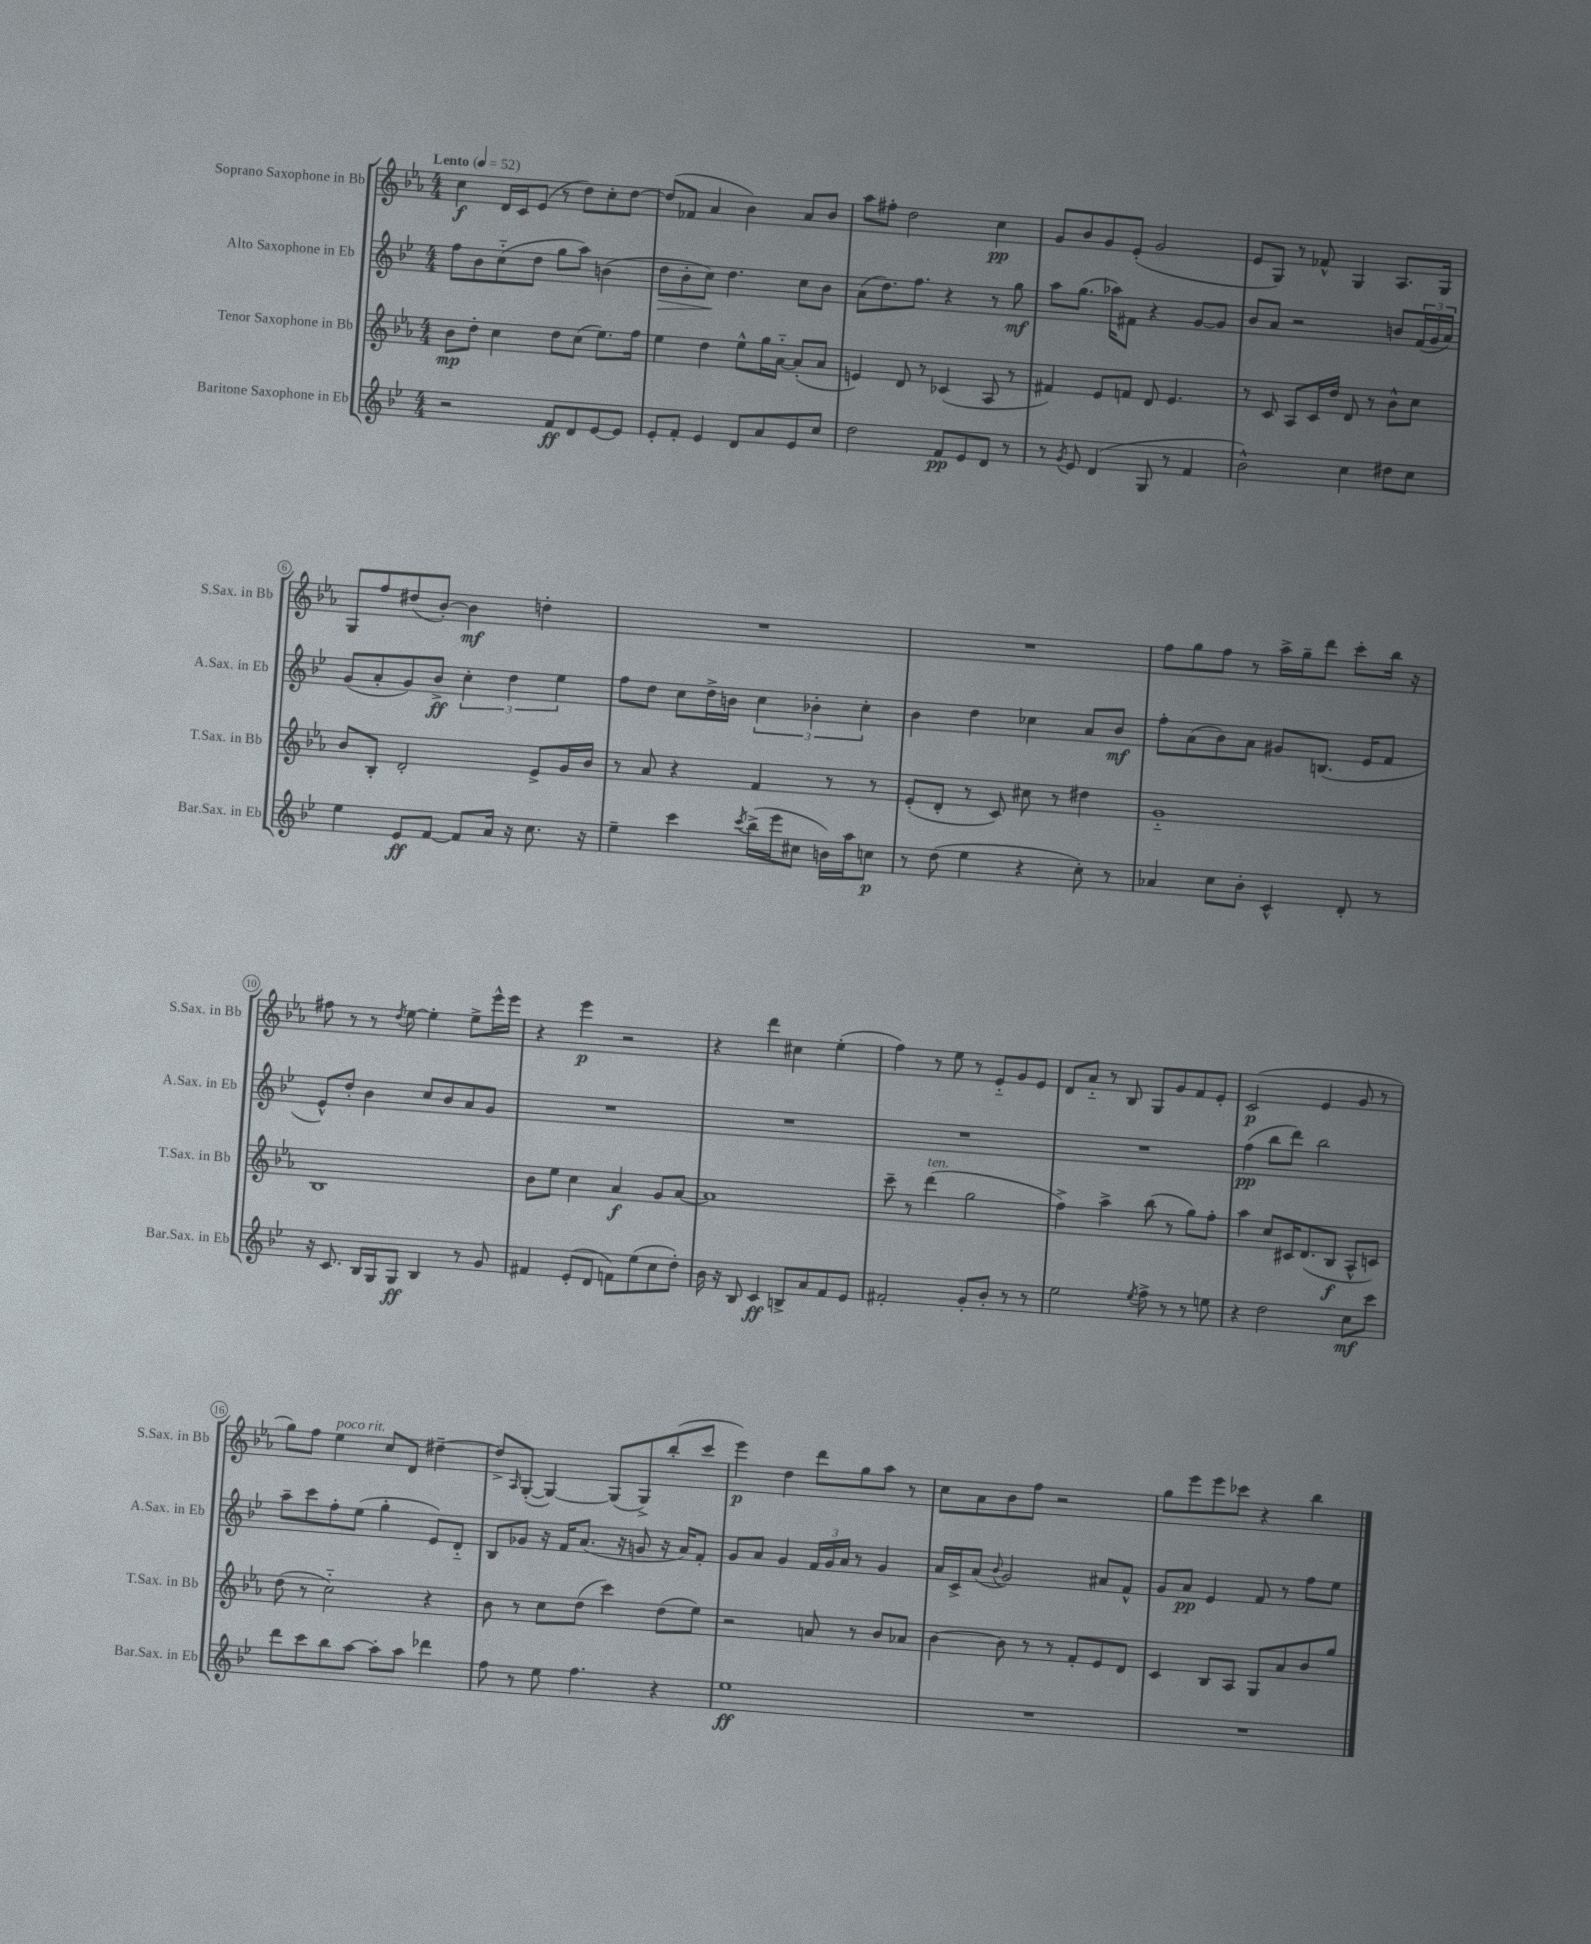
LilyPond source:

<<
\new StaffGroup <<
\new Staff = "s0" \with { instrumentName = "Soprano Saxophone in Bb" shortInstrumentName = "S.Sax. in Bb" } {
    \clef treble \key ees \major \numericTimeSignature \time 4/4 \tempo "Lento" 4 = 52
    c''4\f d'16 c'16 ees'8( r8 d''8) c''8-. d''8~ |
    d''8( fes'8 aes'4 bes'4) aes'8 bes'8 |
    aes''8 fis''8-. d''2 c''4\pp |
    g'8 bes'8 g'8 ees'8-.( g'2 |
    ees'8 g8) r8 fes'8-^ g4 aes8. g16 |
    g8 f''8 dis''8( bes'8~-.) bes'4\mf d''4-. |
    R1 |
    R1 |
    f''8 g''8 f''8 r8 aes''16-> g''16-- d'''8 c'''8-. bes''16 r16 |
    fis''8 r8 r8 \acciaccatura { d''8 } ees''8~ ees''4-. ees''8-> ees'''16-^ ees'''16 |
    r4 ees'''4\p r2 |
    r4 d'''4 cis''4 ees''4-.( |
    f''4) r8 ees''8 r8 ees'8-_ g'8 ees'8 |
    d'8 aes'8-_ r8 bes8 g8 g'8 f'8 ees'8-. |
    c'2\p( ees'4 g'8 r8 |
    g''8) f''8 ees''4^\markup { \italic "poco rit." } c''8 d'8 dis''4~-- |
    dis''8-> \grace { aes16 } g8~-.( g4~) g8( g8->) bes''8-.( c'''8 |
    ees'''4\p) d''4 d'''8 g''8 aes''8 r8 |
    c''8 aes'8 bes'8 f''8 r2 |
    g''8 ees'''8 ees'''8 ces'''8 r4 bes''4 \bar "|." |
}
\new Staff = "s1" \with { instrumentName = "Alto Saxophone in Eb" shortInstrumentName = "A.Sax. in Eb" } {
    \clef treble \key bes \major \numericTimeSignature \time 4/4
    f''8 bes'8 c''8-_( d''8 g''8 a''8) b'4( |
    d''8\> bes'8-. c''8\!) d''4. c''8 bes'8 |
    a'8( d''8.) f''8. r4 r8 g''8\mf |
    a''8 g''8.( aes''16) fis'8 r4 g'8~ g'8 |
    bes'8 a'8 r2 b'8 \tuplet 3/2 { f'16( g'16 a'16) } |
    g'8( a'8-. g'8) bes'8->\ff \tuplet 3/2 { c''4-. d''4 ees''4 } |
    f''8 d''8 c''8 d''16-> b'16 \tuplet 3/2 { c''4 bes'4-. c''4-. } |
    bes'4 d''4 ces''4 a'8 bes'8\mf |
    f''8-. a'8( bes'8) a'8 gis'8 b8.( ees'16 f'8 |
    ees'8-^) d''8-. bes'4 c''8 bes'8 a'8 g'8 |
    R1 |
    R1 |
    R1 |
    R1 |
    f''4\pp( bes''8 d'''8) bes''2 |
    a''8-- c'''8 f''8-. ees''8( g''4-. ees'8) d'8-_ |
    bes8 ges'8 r16 f'16 a'8.( r16 g'8 r16 a'16) f'8-. |
    g'8 a'8 g'4 \tuplet 3/2 { f'16 g'16 a'16 } r8 g'4 |
    a'16 c'16-> a'8( \appoggiatura { bes'8 } g'2) ais'8 f'8-^ |
    g'8 a'8\pp ees'4 f'8 r8 f''8 ees''8 \bar "|." |
}
\new Staff = "s2" \with { instrumentName = "Tenor Saxophone in Bb" shortInstrumentName = "T.Sax. in Bb" } {
    \clef treble \key ees \major \numericTimeSignature \time 4/4
    bes'8\mp d''8-. c''4 d''8 c''8( ees''8.) f''16 |
    ees''4 d''4 ees''8-^ g''16 aes'16~-_ aes'8-.( aes'8 |
    e'4) d'8 r8 ces'4( aes8 r8 |
    fis'4) ees'8 f'8 d'8 ees'4. |
    r8 c'8 aes8 c'16 d''16 d'8 r8 bes'8-^ c''8 |
    bes'8 bes8-. d'2-. ees'8-> g'16 bes'16 |
    r8 aes'8 r4 f'4 r8 r8 |
    ees'8-.( d'8-. r8 c'8) cis''8 r8 dis''4 |
    g'1-_ |
    bes1 |
    bes'8 ees''8 c''4 aes'4\f g'8 aes'8~ |
    aes'1 |
    c'''8-- r8 d'''4^\markup { \italic "ten." }( g''2 |
    f''4->) aes''4-> bes''8( r8 g''8) f''8-. |
    aes''4 c''8 cis'16 d'8.( bes8\f aes8-^ c'8) |
    d''8( r8 c''2-_) r4 |
    bes'8 r8 c''8 d''8( c'''4) d''8( ees''8) |
    r2 a'8 r8 bes'8 aes'8 |
    bes'4~ bes'8 r8 r8 f'8-. ees'8 d'8 |
    c'4 bes8 aes8 g8 aes'8 bes'8 g''8 \bar "|." |
}
\new Staff = "s3" \with { instrumentName = "Baritone Saxophone in Eb" shortInstrumentName = "Bar.Sax. in Eb" } {
    \clef treble \key bes \major \numericTimeSignature \time 4/4
    r2 f'8\ff d'8 ees'8~ ees'8 |
    ees'8-. f'8-. ees'4 d'8 a'8 ees'8 c''8 |
    d''2 f'8\pp ees'8 d'8 r8 |
    r8 \acciaccatura { g'8 } ees'8 d'4( g8 r8 f'4 |
    bes'2-^) c''4 dis''8 c''8 |
    ees''4 ees'8\ff f'8~ f'8 a'16 r16 c''8. r16 |
    ees''4-- c'''4 \acciaccatura { c'''8 } bes''16->( ees'''16 cis''8 b'16) a''16 c''8\p |
    r8 d''8( ees''4 r4 c''8-.) r8 |
    aes'4 c''8 bes'8-. c'4-^ d'8-. r8 |
    r16 c'8. bes16 g16 g8\ff bes4 r8 g'8 |
    fis'4 ees'8-.( d'8 f'8) ees''8( c''8 d''8-.) |
    bes'16 r16 bes8 c'4\ff b8-> a'8 f'8 ees'8 |
    fis'2-. g'8-. bes'8-. r8 r8 |
    ees''2 \acciaccatura { ees''8 } f''8-> r8 r8 e''8 |
    r4 d''2 c''8\mf c'''8 |
    d'''8 c'''8 bes''8 a''8~ a''8-. a''8 des'''4 |
    f''8 r8 ees''8 f''4. r4 |
    ees''1\ff |
    R1 |
    R1 \bar "|." |
}
>>
>>
\layout { \context { \Score \override BarNumber.stencil = #(make-stencil-circler 0.1 0.3 ly:text-interface::print) } }
